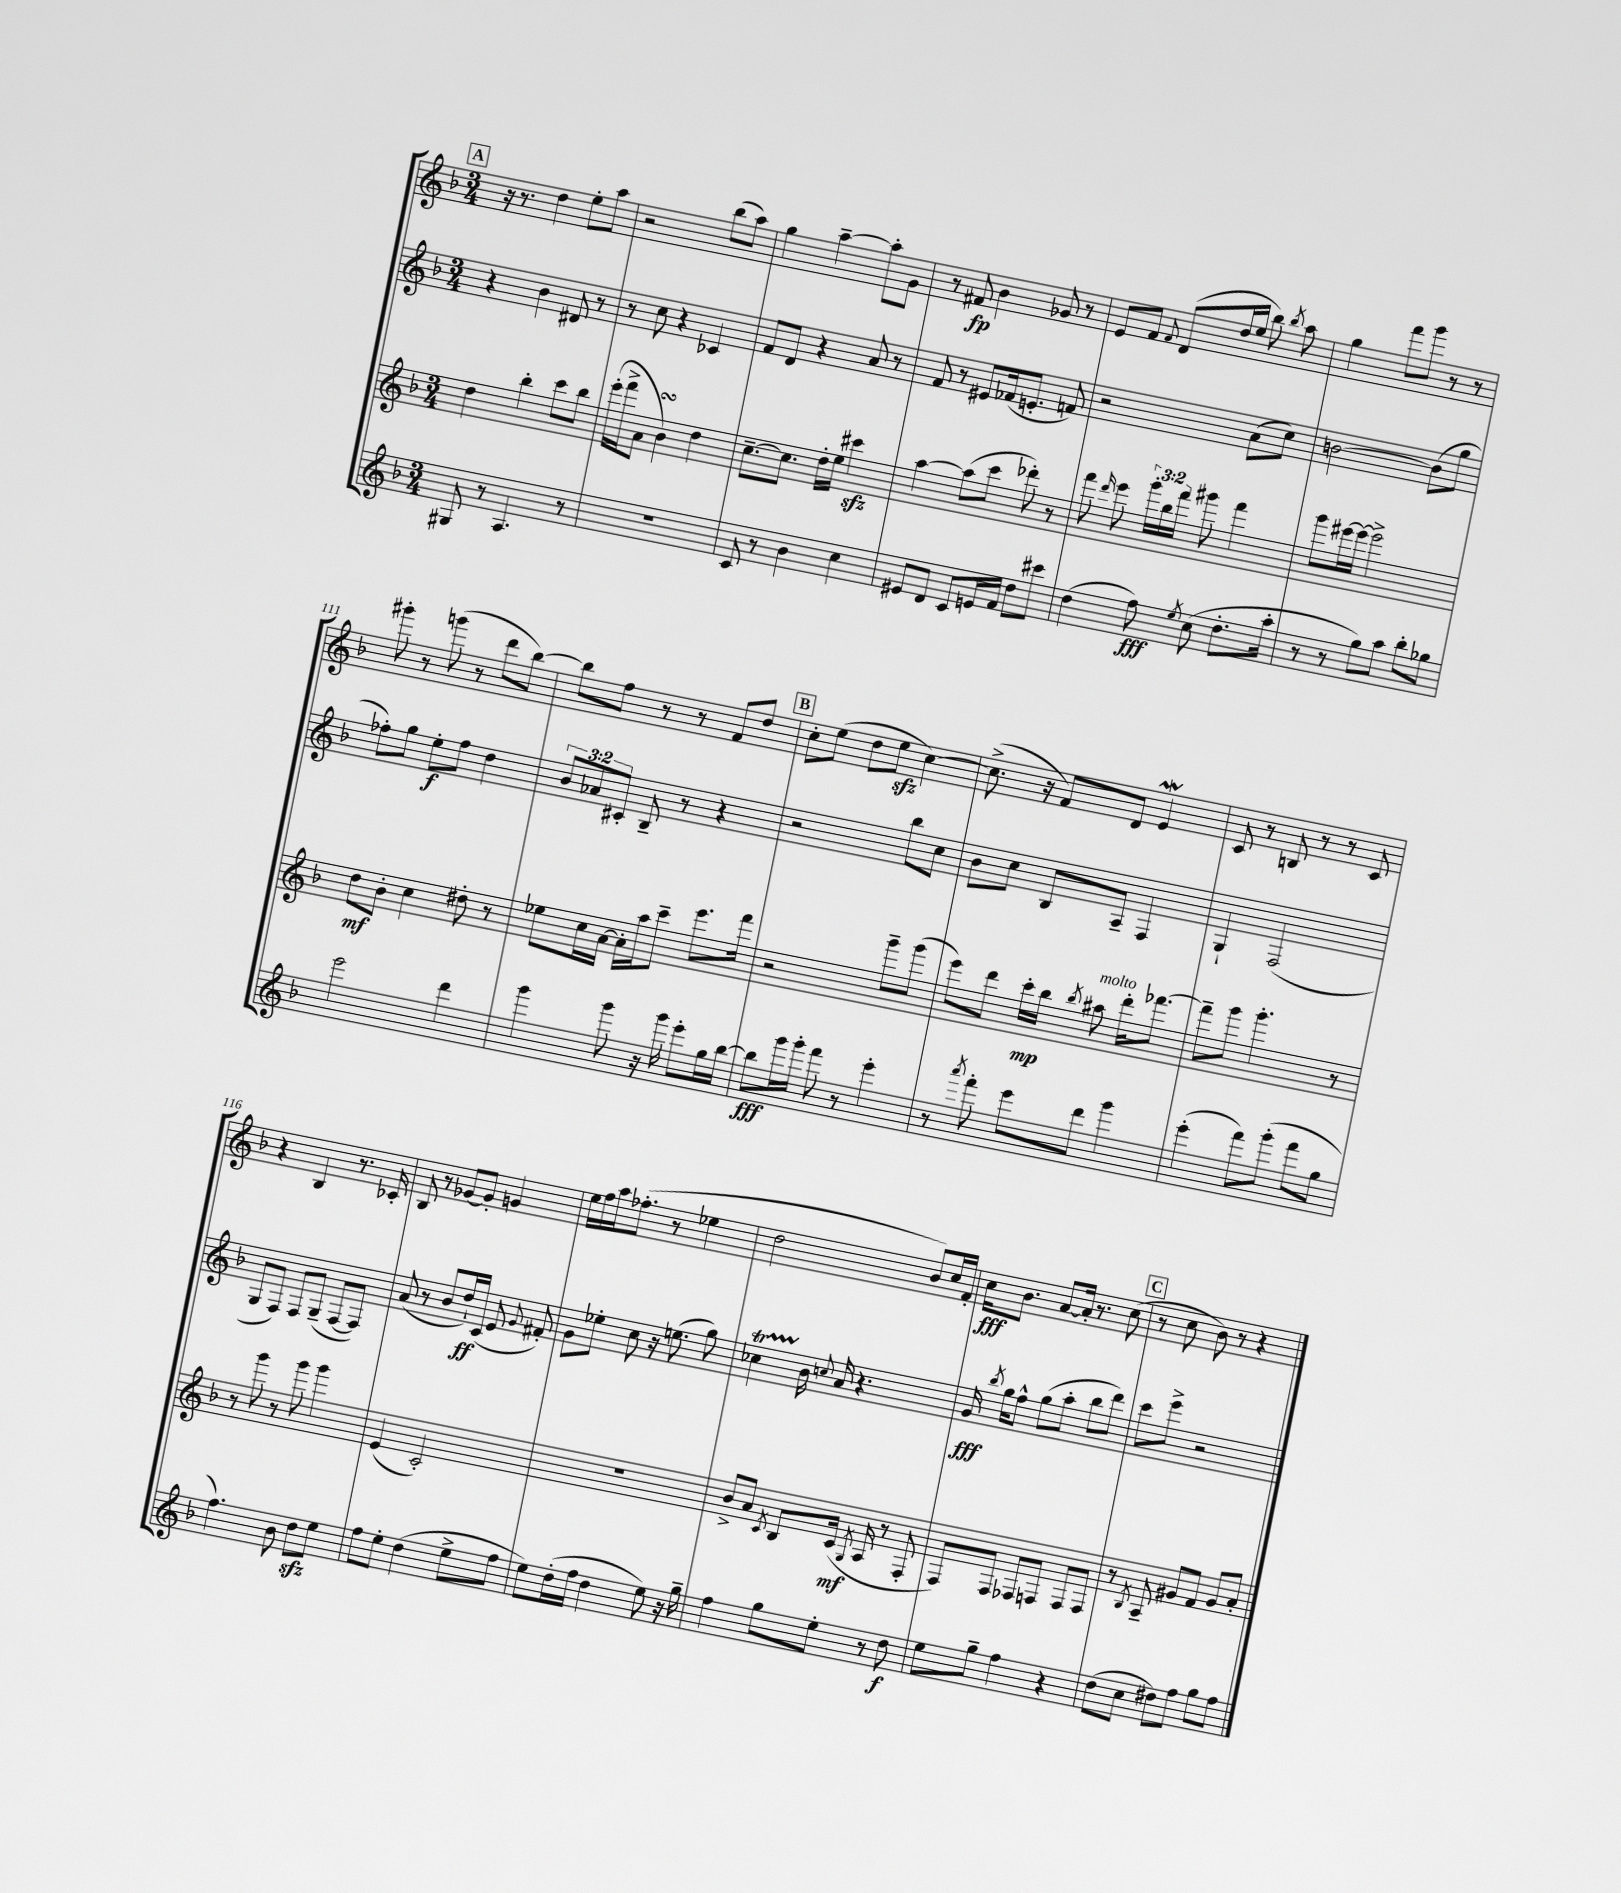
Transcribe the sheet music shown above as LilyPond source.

<<
\new StaffGroup <<
\new Staff = "s0" {
    \clef treble \key f \major \numericTimeSignature \time 3/4
    \autoBeamOff \mark \markup { \box "A" } r16 r8. d''4 e''8[-. a''8] |
    r2 bes''8[( a''8]) |
    g''4 a''4~-- a''8[-. g'8] |
    r8 fis'8\fp bes'4 ges'8 r8 |
    e'8[ f'8] \appoggiatura { f'8 } d'8[( d''16 e''16] bes''8) \acciaccatura { bes''8 } a''8 |
    g''4 f'''8[ g'''8] r8 r8 |
    gis'''8-. r8 g'''8( r8 d'''8[ bes''8]~) |
    bes''8[ f''8] r8 r8 f'8[ d''8] |
    \mark \markup { \box "B" } c''8[-. e''8]( d''8[ e''8]\sfz c''4~) |
    c''8.->( r16 f'8[) d'8] e'4\mordent |
    c'8 r8 b8 r8 r8 c'8 |
    r4 bes4 r8. ces'16-. |
    bes8 r8 ges'8[~ ges'8]-. g'4 |
    e''16[ f''16 a''16 fes''8.]-.( r8 ees''4 |
    d''2 bes'8[) c''16 f'16]-. |
    c''16[\fff bes'8.] a'8[~ a'16]-. r8. c''8( |
    \mark \markup { \box "C" } r8 c''8 bes'8) r8 r4 \bar "|." |
}
\new Staff = "s1" {
    \clef treble \key f \major \numericTimeSignature \time 3/4 \override Staff.TupletNumber.text = #tuplet-number::calc-fraction-text
    \autoBeamOff \mark \markup { \box "A" } r4 bes'4 dis'8 r8 |
    r8 c''8 r4 ces'4 |
    f'8[ d'8] r4 a'8 r8 |
    f'8 r8 eis'8[ fes'16( e'8.]-. f'8) |
    r2 a'8[( c''8]) |
    b'2~ b'8[( g''8] |
    fes''8[-.) g''8] e''8[-.\f fes''8] d''4 |
    \tuplet 3/2 { bes'8[ aes'8 cis'8]-. } bes8-- r8 r4 |
    \mark \markup { \box "B" } r2 bes''8[ c''8] |
    bes'8[ c''8] bes8[ a8]-- f4 |
    g4-! f2( |
    g8[ f8]) f8[ g8]--( f8[~ f8]) |
    a'8( r8 bes'8[ d''16-!\ff) c'16]( e'8 \appoggiatura { g'8 } fis'8-.) |
    g'8[ ees''8]-. c''8 r16 e''8.( g''8) |
    ces''4\startTrillSpan bes'16\stopTrillSpan \appoggiatura { c''8 } a'16 r4. |
    g'16\fff \acciaccatura { bes''8 } g''16[ f''8]-^ g''8[( a''8]-. bes''8[ d'''8]) |
    \mark \markup { \box "C" } c'''8[ e'''8]-> r2 \bar "|." |
}
\new Staff = "s2" {
    \clef treble \key f \major \numericTimeSignature \time 3/4 \override Staff.TupletNumber.text = #tuplet-number::calc-fraction-text
    \autoBeamOff \mark \markup { \box "A" } d''4 bes''4-. c'''8[ bes''8] |
    e'''16[-.( f'''16-> a'8] bes'4\turn) d''4 |
    c''8.[~-- c''8.] d''16[-. e''16] cis'''4\sfz |
    a''4~ a''8[( c'''8] des'''8-.) r8 |
    f'''8 \grace { d'''16 } e'''8 \tuplet 3/2 { g'''16[-. bes''16 f'''16] } gis'''8 f'''4 |
    g'''8[ eis'''16~ eis'''16]~ eis'''2-> |
    d''8[\mf bes'8]-. c''4 dis''8-. r8 |
    ees''8[ c''16 a'16]~ a'16[-. a''16 c'''8]-- e'''8.[ f'''16] |
    \mark \markup { \box "B" } r2 g'''8[-- g'''8]( |
    e'''8[) d'''8] c'''16[-.\mp bes''16] \acciaccatura { bes''8 } ais''8^\markup { \italic "molto" } d'''16[-. fes'''8.]~ |
    fes'''8[-- g'''8] g'''4.-. r8 |
    r8 g'''8 r8 g'''8 g'''4 |
    e'4( c'2-.) |
    R2. |
    bes'8[-> a'8] \acciaccatura { c'8 } bes8[ c'16]\mf( \acciaccatura { g8 } a16 r8 f8-. |
    f8[) f8] fes8[ f8] f8[ f8] |
    \mark \markup { \box "C" } r8 \acciaccatura { bes8 } a8-- gis'8[ f'8] gis'8[ a'8]-. \bar "|." |
}
\new Staff = "s3" {
    \clef treble \key f \major \numericTimeSignature \time 3/4
    \autoBeamOff \mark \markup { \box "A" } gis8 r8 a4. r8 |
    R2. |
    c'8 r8 bes'4 c''4 |
    eis'8[ d'8] c'8[ e'16 f'16] d''8[ cis'''8] |
    d''4( f''8\fff) \acciaccatura { e''8 } c''8( d''8.[-. a''16]-. |
    r8 r8 g''8[) a''8] bes''8[-. ges''8] |
    e'''2 d'''4 |
    g'''4 g'''8 r16 g'''16 e'''8[-. g''16 bes''16]~ |
    \mark \markup { \box "B" } bes''8[\fff g'''16 g'''16]-. f'''8 r8 e'''4-. |
    r8 \acciaccatura { a'''8 } f'''8-. e'''8[ d'''8] g'''4 |
    e'''4-.( f'''8[) g'''8]-.( f'''8[ g''8] |
    f''4.) bes'8 d''8[\sfz e''8] |
    f''8[ e''8]-. d''4( e''8[-> f''8] |
    e''8[) d''16-.( f''16] d''4 e''8) r16 g''16-- |
    f''4 g''8[ e''8]-. r8 d''8\f |
    e''8[ g''8]-- f''4 r4 |
    \mark \markup { \box "C" } d''8[( c''8] dis''8[) f''8] g''8[ f''8] \bar "|." |
}
>>
>>
\layout { \context { \Score currentBarNumber = #105 } }
